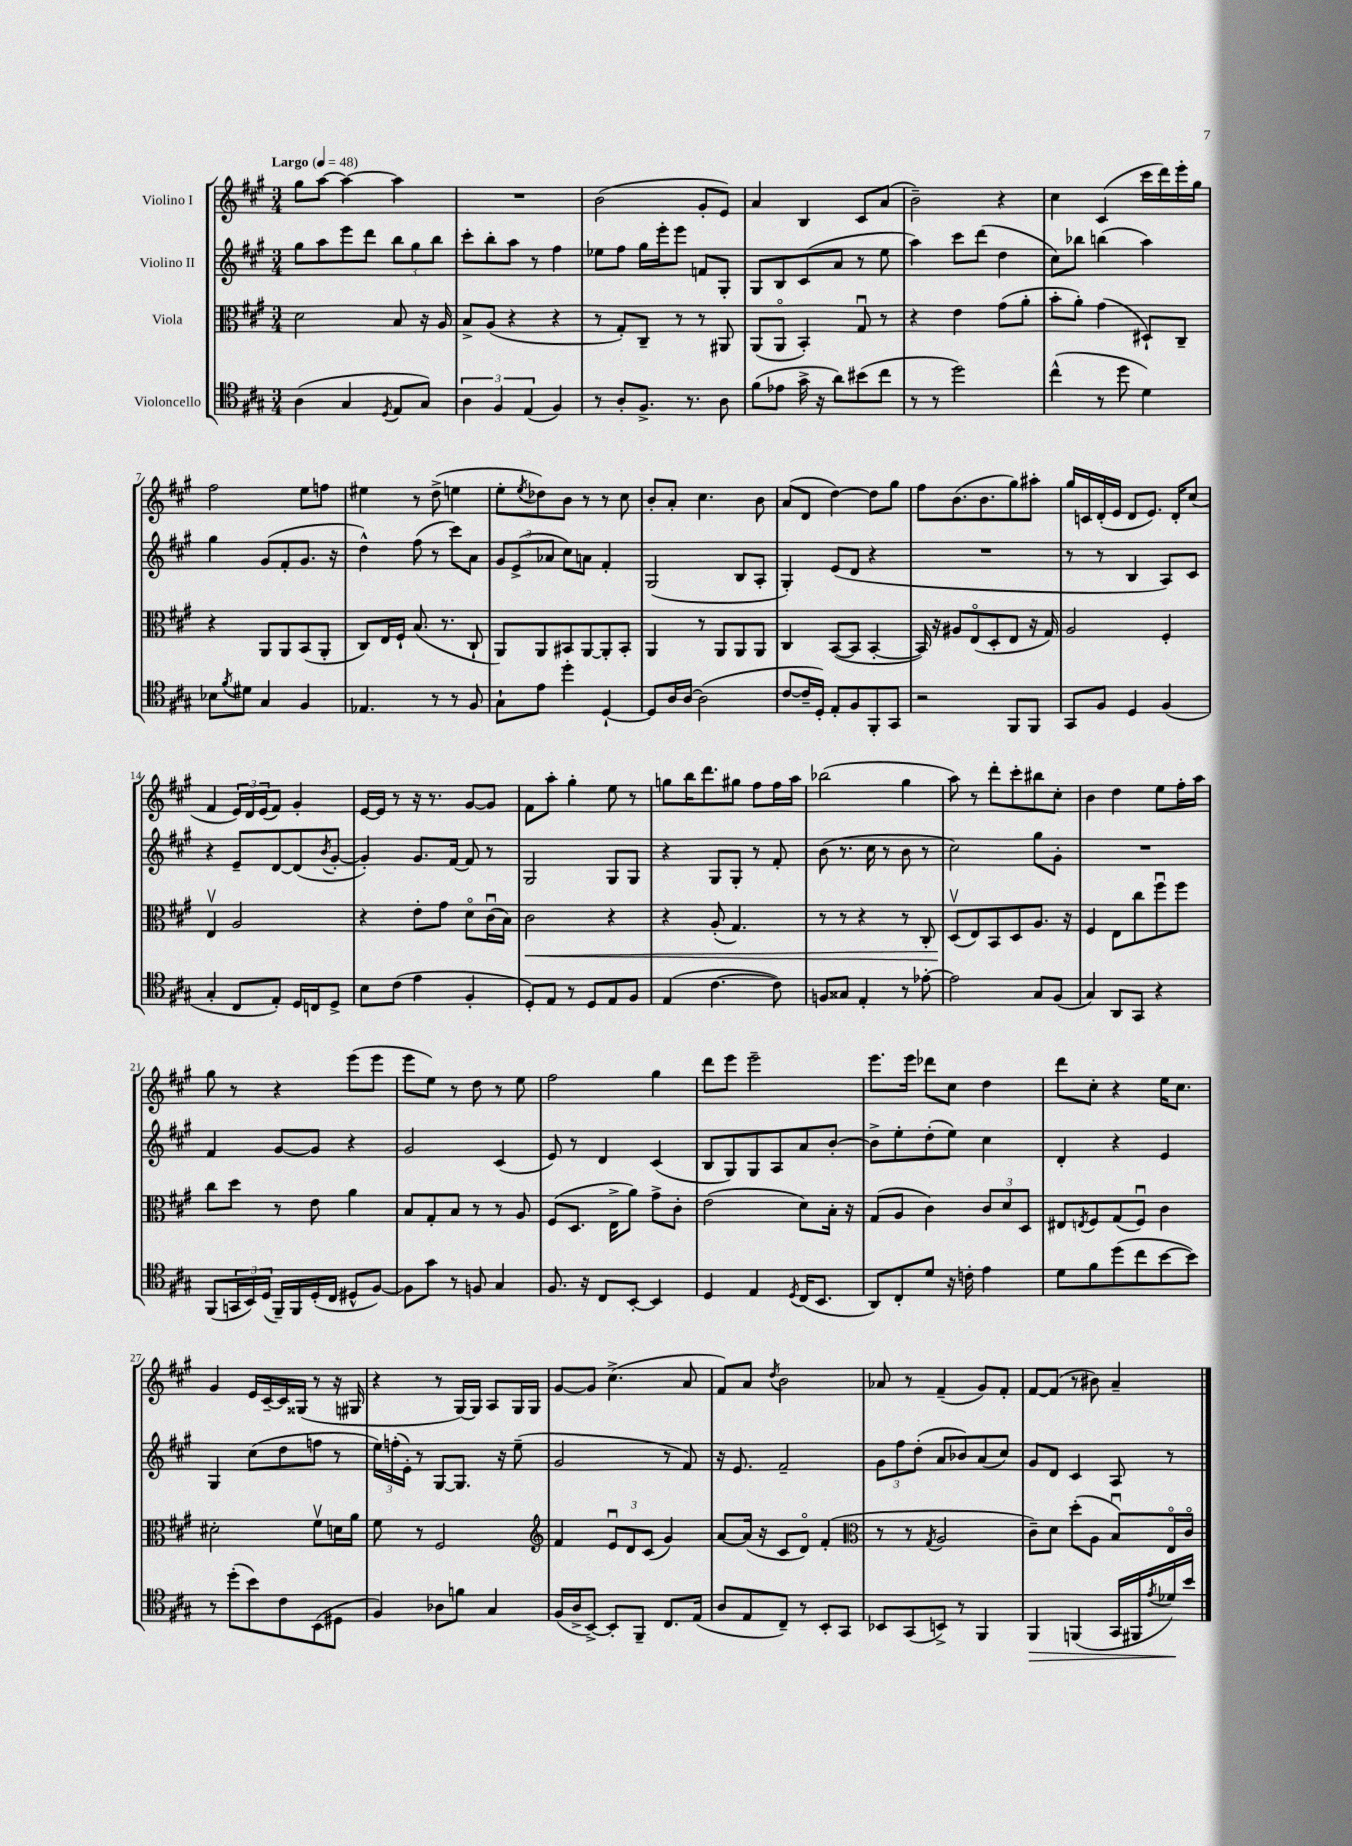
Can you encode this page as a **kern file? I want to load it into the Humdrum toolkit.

**kern	**kern	**kern	**kern
*staff4	*staff3	*staff2	*staff1
*clefC4	*clefC3	*clefG2	*clefG2
*k[f#c#g#]	*k[f#c#g#]	*k[f#c#g#]	*k[f#c#g#]
*M3/4	*M3/4	*M3/4	*M3/4
*MM48	*MM48	*MM48	*MM48
(4A\	2d\	8gg#\L	8gg#\L
.	.	8aa\	[8aa\J
4G#/	.	8eee\	4aa\_
.	.	8ddd\J	.
8qD/	.	.	.
8E/L	8B/	12bb\L	4aa\]
.	.	12gg#\	.
8G#/J)	16r	.	.
.	.	12bb\J	.
.	16A/	.	.
=	=	=	=
6A\	8B^/L	8ccc#'\L	2.r
.	(8A/J	8bb'\	.
6F#/	.	.	.
.	4r	8aa\J	.
(6E/	.	.	.
.	.	8r	.
4F#/)	4r	4ff#\	.
=	=	=	=
8r	8r	8ee-\L	(2b\
8A'/L	8G#'/L)	8ff#\J	.
8.F#^/J	8C#~/J	16gg#\LL	.
.	.	16eee'\J	.
.	8r	8eee\J	.
8.r	.	.	.
.	8r	8f/L	8g#'/L
8A\	8AA#/	8G#'/J	8e/J)
=	=	=	=
(8f#\L	(8AA/L	8G#/L	4a/
8e-\J	8AAo/J	8B/	.
16g#^\	4BB'/)	(8c#/	4B/
16r	.	.	.
8a\L)	.	8a/J	.
(8b#\	8G#u/	8r	8c#/L
8cc#\J	8r	8ee\	(8a/J
=	=	=	=
8r	4r	4aa\)	2b~\)
8r	.	.	.
2dd\)	4e\	8ccc#\L	.
.	.	(8ddd\J	.
.	(8g#\L	4dd\	4r
.	8a'\J	.	.
=	=	=	=
(4cc#^^\	8b'\L	8cc#\L)	4cc#\
.	8a'\J)	8bb-\J	.
8r	(4g#\	(4bb\	(4c#/
8dd\	.	.	.
4d\)	8D#`/L)	4aa\)	16ccc#\LL
.	.	.	16ddd\)
.	8C#~/J	.	16eee'\
.	.	.	16gg#\JJ
=	=	=	=
8B-\L	4r	4gg#\	2ff#\
8qf#/	.	.	.
8d#\J	.	.	.
4G#/	8AA/L	(8g#/L	.
.	8AA/	8f#'/	.
4F#/	(8BB/	8.g#/J	8ee\L
.	8AA'/J	.	8ff\J
.	.	16r	.
=	=	=	=
4.E-/	8C#/L)	4dd^^\)	4ee#\
.	16E/L	.	.
.	16F#`/JJ	.	.
.	(8.B/	(8ff#\	8r
8r	.	8r	(8dd^\
.	8.r	.	.
8r	.	8ccc#\L)	4ee\
8F#/	8C#`/	8a\J	.
=	=	=	=
8G#`\L	8AA/L)	12g#/L	8ee'\L
.	.	(12e^/	.
.	.	.	8qee/
8e\J	8AA/	.	8dd-\)
.	.	12a-/J	.
4dd'\	8BB#/	8cc#\L)	8b\J
.	[8AA/	8a\J	8r
[4D`/	8AA'/]	4f#'/	8r
.	8BB#'/J	.	8cc#\
=	=	=	=
8D/]L	4AA/	(2G#/	8b'/L
16A/L	.	.	8a'/J
[16A/JJ	.	.	.
(2A\]	8r	.	4.cc#\
.	8AA/L	.	.
.	8AA/	8B/L	.
.	8AA/J	8A'/J	8b\
=	=	=	=
[8c#/L	4C#/	4G#'/)	(8a/L
16c#~/]L	.	.	8d/J
16D'/JJ)	.	.	.
8E'/L	([8BB/L	(8e/L	[4dd\)
8F#/	8BB/]J	8d/J	.
8FF#'/	[4BB'/	4r	8dd\]L
8GG#/J	.	.	8gg#\J
=	=	=	=
2r	16BB/])	2.r	8ff#\L
.	16r	.	.
.	8A#/L	.	(8.b\
.	(8Eo/	.	.
.	.	.	8.b\
.	8D'/	.	.
8FF#/L	8E/J	.	8gg#\)
8FF#/J	16r	.	8aa#'\J
.	16G#/)	.	.
=	=	=	=
8GG#/L	2A/	8r	16gg#/LL
.	.	.	16c/
8F#/J	.	8r	(16d'/
.	.	.	16e/JJ
4D/	.	4B/	8d/L
.	.	.	8.e/J)
(4F#/	4F#'/	8A/L)	.
.	.	.	16d'/LK
.	.	8c#/J	(8cc#/J
=	=	=	=
4G#'/	4Ev/	4r	4f#/
8C#/L	2A/	8e~/L	24e/LL)
.	.	.	24d/
.	.	.	(24e/J
8E'/J)	.	[8d/	8f#/J)
16D/LL	.	(8d/]	4g#'/
16C/J	.	.	.
.	.	8qb/	.
8D^/J	.	[8g#'/J	.
=	=	=	=
8B\L	4r	4g#'/])	[16e/LL
.	.	.	16e/]JJ
(8c#\J	.	.	8r
4e\	8e'\L	8.g#/L	16r
.	.	.	8.r
.	8g#\J	.	.
.	.	[16f#/Jk	.
4F#'/	8do\L	8f#/]	[8g#/L
.	(16c#u\L	8r	8g#/]J
.	16B\JJ)	.	.
=	=	=	=
8D'/L)	2c#\	2G#/	8f#\L
8E/J	.	.	8aa'\J
8r	.	.	4gg#'\
8D/L	.	.	.
8E/	4r	8G#/L	8ee\
8F#/J	.	8G#/J	8r
=	=	=	=
(4E/	4r	4r	8gg\L
.	.	.	16bb\K
.	.	.	8.ddd\
[4.c#\	(8A'/	8G#/L	.
.	4.G#/)	8G#'/J	8gg#\J
.	.	8r	8ff#\L
8c#\])	.	8f#'/	16ff#\L
.	.	.	16aa\JJ
=	=	=	=
8F/L	8r	(8b\	(2bb-\
8G##/J	8r	8.r	.
4E'/	4r	.	.
.	.	16cc#\	.
.	.	8r	.
8r	8r	8b\	4gg#\
[8e-'\	8C#'/	8r	.
=	=	=	=
2e-\]	(8Dv/L	2cc#\)	8aa\)
.	8E/)	.	8r
.	8BB/	.	8ddd'\L
.	8D/	.	8ccc#'\
8G#/L	8.A/J	8gg#\L	8bb#\
(8F#/J	.	8g#'\J	8cc#'\J
.	16r	.	.
=	=	=	=
4G#/)	4F#/	2.r	4b\
8AA/L	8E\L	.	4dd\
8GG#/J	8cc#\	.	.
4r	8ff#u\	.	8ee\L
.	8ff#\J	.	16ff#'\L
.	.	.	16aa\JJ
=	=	=	=
(8FF#/L	8cc#\L	4f#/	8gg#\
24GG/L	8dd\J	.	8r
24BB/)	.	.	.
(24D/JJ	.	.	.
16FF#~/LL)	8r	[8g#/L	4r
16FF#/	.	.	.
(16D'/	8e\	8g#/]J	.
16C#/JJ	.	.	.
8D#^^/L	4a\	4r	(8eee\L
[8F#/J)	.	.	8eee\J
=	=	=	=
8F#\]L	8B/L	2g#/	8eee\L
8g#\J	8G#'/	.	8ee\J)
8r	8B/J	.	8r
8F/	8r	.	8dd\
4G#/	8r	(4c#/	8r
.	8A/	.	8ee\
=	=	=	=
8.F#/	(8F#/L	8e/)	2ff#\
.	8.D/J	8r	.
16r	.	.	.
8C#/L	.	4d/	.
.	16E^\LK	.	.
[8BB'/J	8a\J)	.	.
4BB/]	8g#^\L	(4c#/	4gg#\
.	8c#'\J	.	.
=	=	=	=
4D/	(2e\	8B/L	8ddd\L
.	.	8G#/)	8eee\J
4E/	.	8G#/	2eee~\
.	.	8A/	.
8qD/	.	.	.
(16C#/LK	8d\L)	8a/	.
8.BB/J	.	.	.
.	16B'\Jk	[8b'/J	.
.	16r	.	.
=	=	=	=
8AA/L)	(8G#/L	8b^\]L	8.eee\L
8C#'/	8A/J	8ee'\	.
.	.	.	16eee\Jk
8d/J	4c#\)	(8dd'\	8ddd-\L
16r	.	8ee\J)	8cc#\J
16c'\	.	.	.
4e\	12c#/L	4cc#\	4dd\
.	12d/	.	.
.	12D/J	.	.
=	=	=	=
8d\L	8E#/L	4d'/	8ddd\L
.	8qE/	.	.
8f#\	8F#/	.	8cc#'\J
(8dd\	(8G#/	4r	4r
8cc#\	8F#u/J)	.	.
[8b\	4c#\	4e/	16ee\LK
.	.	.	8.cc#\J
8b\]J)	.	.	.
=	=	=	=
8r	2d#'\	4G#/	4g#/
(8dd'\L	.	.	.
8b\)	.	(8cc#\L	16e/LL
.	.	.	[16c#~/
8c#\	.	8dd\	16c#/]
.	.	.	(16G##/JJ
(8BB\	8f#v\L	8ff\J	8r
8D#\J	16d\L	8r	16r
.	16a\JJ	.	16G#/
=	=	=	=
4F#/)	8f#\	24ee\LL)	4r
.	.	(24ff'\	.
.	.	24e'\JJ)	.
.	8r	8r	.
8A-\L	2F#/	[8G#/L	8r
8f\J	.	8.G#/]J	[16G#/LL)
.	.	.	16G#/]JJ
4G#/	.	.	8A/L
.	.	16r	.
.	.	(8ee~\	16G#/L
.	.	.	16G#/JJ
=	=	=	=
*	*clefG2	*	*
(16F#/LL	4f#/	2g#/	[8g#/L
16A^/J	.	.	.
[8BB^/J)	.	.	8g#/]J
8BB'/]L	12eu/L	.	(4.cc#^\
.	12d/	.	.
8FF#~/J	.	.	.
.	(12c#/J	.	.
8.C#/L	4g#/)	8r	.
.	.	8f#/)	8a/
(16E/Jk	.	.	.
=	=	=	=
8A/L	[8a/L	16r	8f#/L)
.	.	8.e/	.
8E/	(16a/]Jk	.	8a/J
.	16r	.	.
.	.	.	8qdd/
8C#~/J)	8c#/L	2f#~/	2b\
8r	8do/J)	.	.
8BB'/L	(4f#'/	.	.
8GG#/J	.	.	.
=	=	=	=
*	*clefC3	*	*
8BB-/L	8r	12g#\L	8a-/
.	.	12ff#\	.
(8GG#/	8r	.	8r
.	.	(12dd'\J	.
.	8qG#/	.	.
8BB^/J)	2A/	8a/L	(4f#~/
8r	.	8b-/)	.
4FF#/	.	(8a/	8g#/L)
.	.	8cc#/J)	8f#'/J
=	=	=	=
4FF#/	8c#~\L)	8g#/L	[8f#/L
.	8d\J	8d/J	(8f#/]J
(4FF/	(8dd'\L	4c#/	8r
.	8A\J	.	8b#\)
16GG#/LL	8Bu/L)	8A/	4a~/
16FF#/	.	.	.
8qe/	.	.	.
16d-/)	16Eo/L	8r	.
16b/JJ	16c#o/JJ	.	.
==	==	==	==
*-	*-	*-	*-
